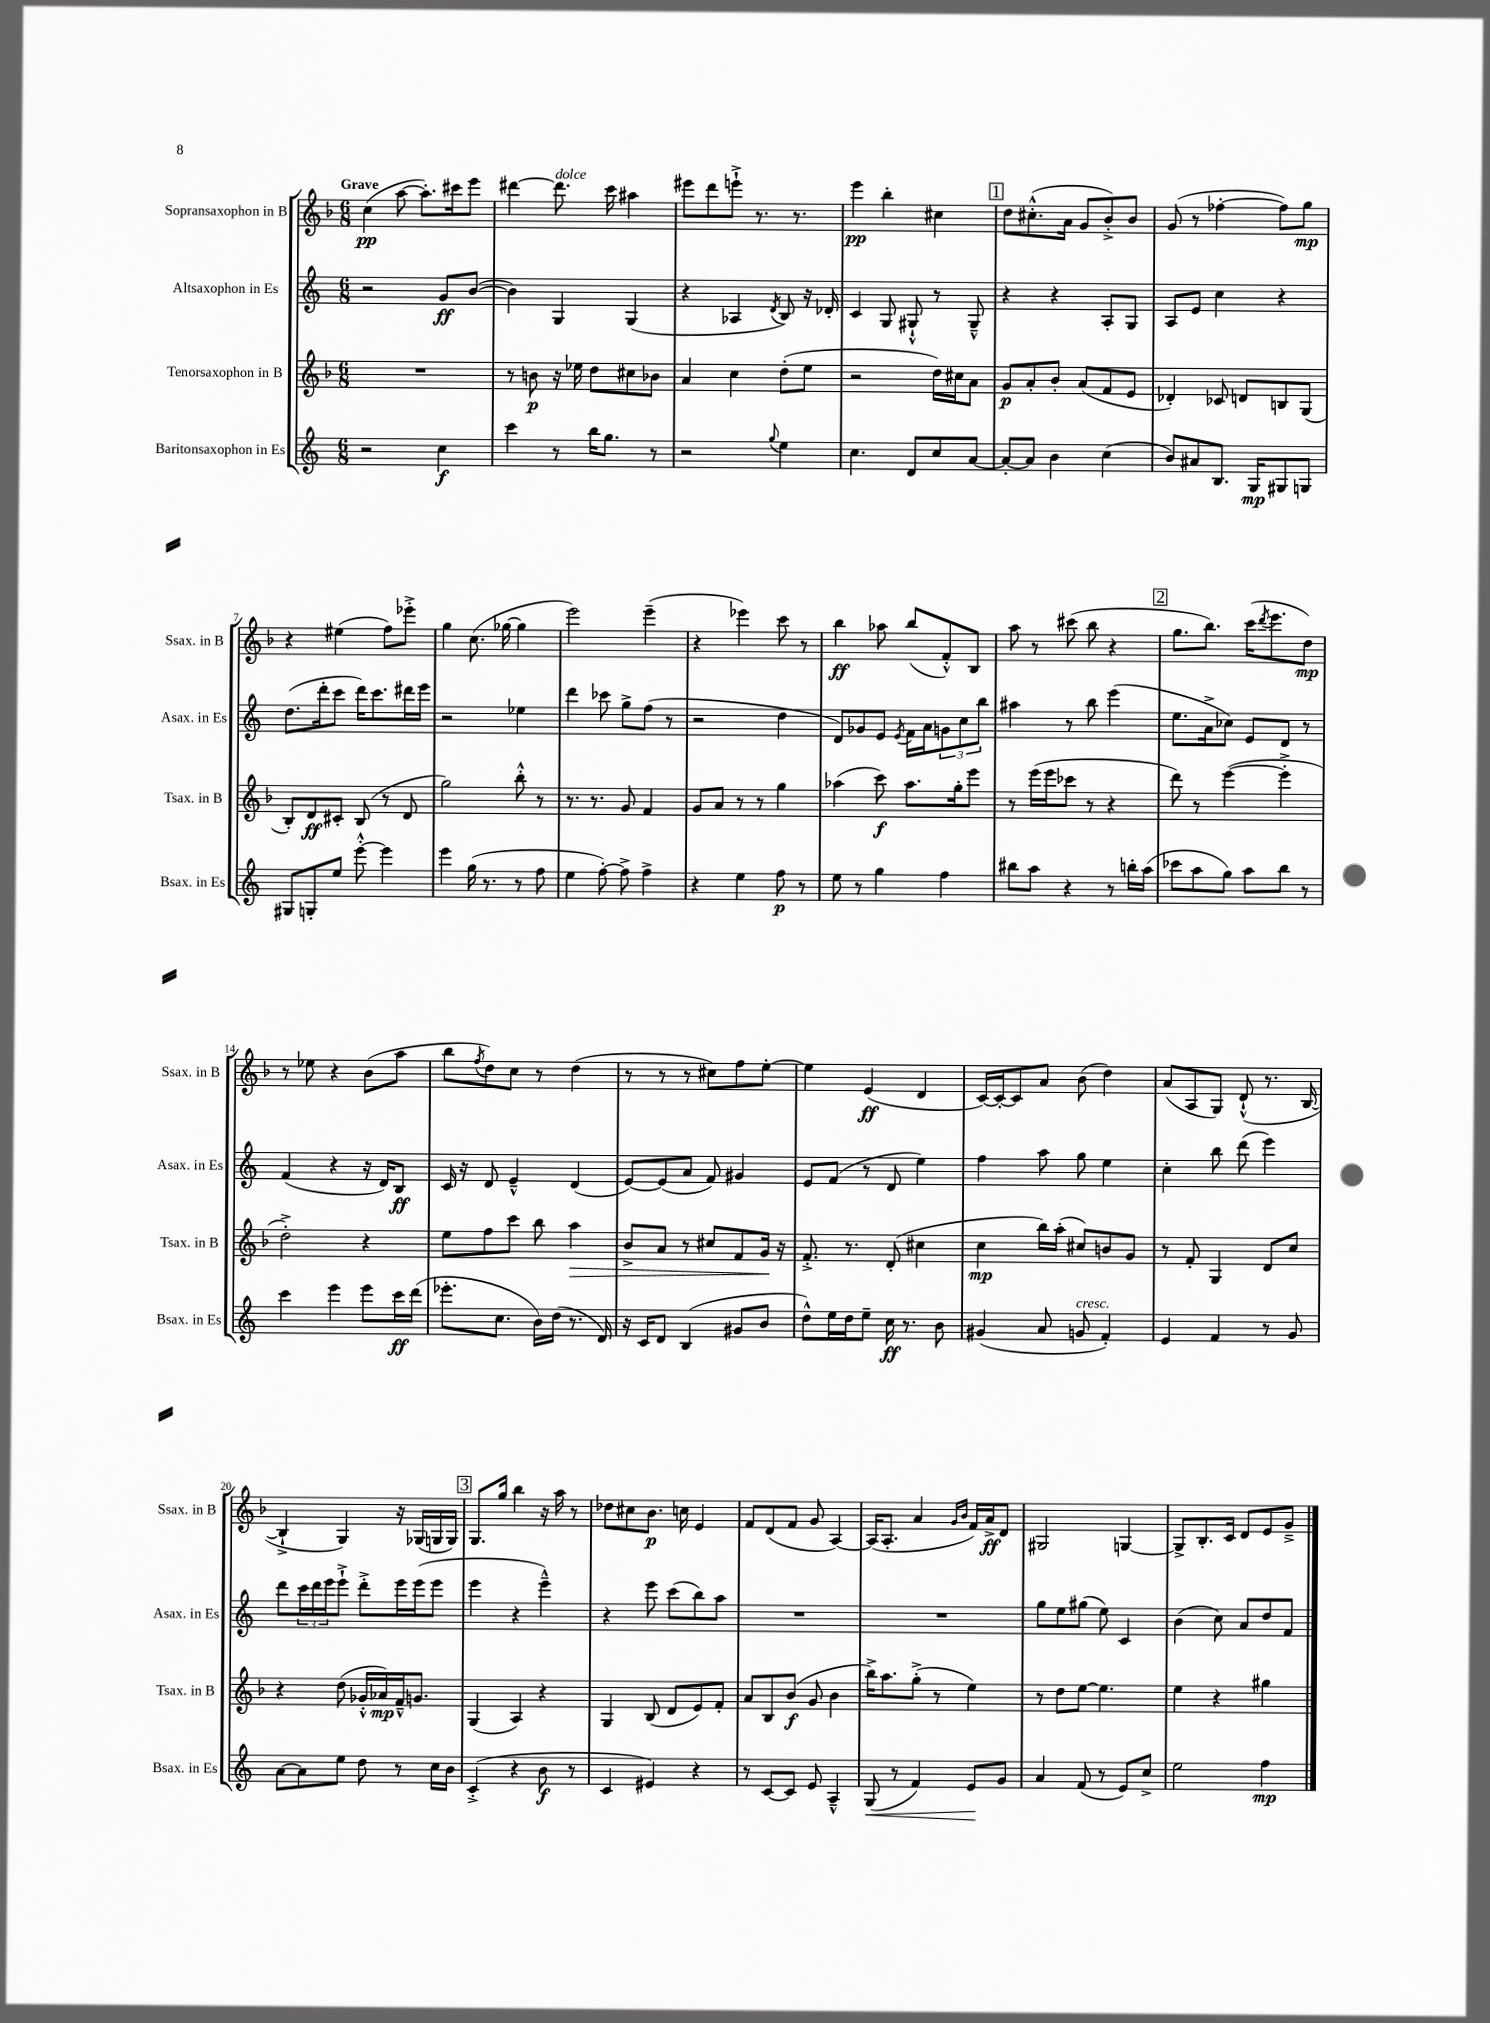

**kern	**dynam	**kern	**dynam	**kern	**dynam	**kern	**dynam
*part4	*part4	*part3	*part3	*part2	*part2	*part1	*part1
*staff4	*staff4	*staff3	*staff3	*staff2	*staff2	*staff1	*staff1
*I"Baritonsaxophon in Es	*	*I"Tenorsaxophon in B	*	*I"Altsaxophon in Es	*	*I"Sopransaxophon in B	*
*I'Bsax. in Es	*	*I'Tsax. in B	*	*I'Asax. in Es	*	*I'Ssax. in B	*
*clefG2	*	*clefG2	*	*clefG2	*	*clefG2	*
*k[]	*	*k[b-]	*	*k[]	*	*k[b-]	*
*M6/8	*	*M6/8	*	*M6/8	*	*M6/8	*
=1	=1	=1	=1	=1	=1	=1	=1
!	!	!	!	!	!	!LO:TX:a:B:t=Grave	!
2r	.	2.r	.	2r	.	(4cc\	pp
.	.	.	.	.	.	[8aa\	.
.	.	.	.	.	.	8.aa'\L])	.
4cc\	f	.	.	8g/L	ff	.	.
.	.	.	.	.	.	16ccc#X\k	.
.	.	.	.	([8b/J	.	8eee\J	.
=2	=2	=2	=2	=2	=2	=2	=2
4ccc\	.	8r	.	4b\])	.	[4ddd#X\	.
.	.	8bn\	p	.	.	.	.
!	!	!	!	!	!	!LO:TX:a:i:t=dolce	!
8r	.	16r	.	4G/	.	8.ddd#\]	.
.	.	16ee-X\	.	.	.	.	.
16bb\KL	.	8dd\L	.	.	.	.	.
8.gg\J	.	.	.	.	.	16ccc\	.
.	.	8cc#X\	.	(4G/	.	4aa#X\	.
8r	.	8b-X\J	.	.	.	.	.
=3	=3	=3	=3	=3	=3	=3	=3
2r	.	4a/	.	4r	.	8eee#X\L	.
.	.	.	.	.	.	8ddd\	.
.	.	4cc\	.	4A-X/	.	8eeen`^\J	.
.	.	.	.	.	.	8.r	.
8qqgg/	.	.	.	8qd/	.	.	.
4ee\	.	(8dd'\L	.	8B/)	.	.	.
.	.	.	.	.	.	8.r	.
.	.	8ee\J	.	16r	.	.	.
.	.	.	.	16d-X'/	.	.	.
=4	=4	=4	=4	=4	=4	=4	=4
4.cc\	.	2r	.	4c/	.	4eee\	pp
.	.	.	.	8G/	.	4bb-'\	.
8d/L	.	.	.	8G#X`^^/	.	.	.
8cc/	.	16dd\LL)	.	8r	.	4cc#X\	.
.	.	16cc#X\J	.	.	.	.	.
[8a/J	.	8a\J	.	8G#~^^/	.	.	.
!!LO:REH:place=s1:t=1
=5	=5	=5	=5	=5	=5	=5	=5
8a'/L_	.	8g/L	p	4r	.	8dd\L	.
8a/J]	.	8a'/	.	.	.	(8.cc#X'^^\	.
4b\	.	8b-'/J	.	4r	.	.	.
.	.	.	.	.	.	16a\Jk	.
.	.	(8a/L	.	.	.	8g/L	.
(4cc\	.	8f/	.	8A'/L	.	8b-'^/)	.
.	.	8e/J	.	8G/J	.	8b-/J	.
=6	=6	=6	=6	=6	=6	=6	=6
8b/L)	.	4d-X'/)	.	8A/L	.	(8g/	.
8a#X/	.	.	.	8e/J	.	8r	.
8.B/J	.	8c-X/	.	4cc\	.	[4ff-X'\	.
.	.	8dn/L	.	.	.	.	.
16G/KL	mp	.	.	.	.	.	.
8G#X/	.	8Bn/	.	4r	.	8ff-\L])	.
8Gn/J	.	(8G/J	.	.	.	8gg\J	mp
!!LO:LB:g=z
=7	=7	=7	=7	=7	=7	=7	=7
8G#X/L	.	8B-'/L)	.	(8.dd\L	.	4r	.
8Gn'/	.	8d/	ff	.	.	.	.
.	.	.	.	16ddd'\k	.	.	.
8ee/J	.	8c#X'/J	.	8ccc\J	.	(4ee#X\	.
[8eee'^^\	.	(8B-/	.	16ddd\KL)	.	.	.
.	.	.	.	8.ccc\	.	.	.
4eee\]	.	8r	.	.	.	8ff\L)	.
.	.	8d/	.	16ddd#X\L	.	8eee-X'^\J	.
.	.	.	.	16eee\JJ	.	.	.
=8	=8	=8	=8	=8	=8	=8	=8
4eee\	.	2gg\)	.	2r	.	4gg\	.
(16gg\	.	.	.	.	.	(8.cc\	.
8.r	.	.	.	.	.	.	.
.	.	.	.	.	.	[16gg-X\	.
8r	.	8bb-'^^\	.	4ee-X\	.	4gg-\]	.
8ff\	.	8r	.	.	.	.	.
=9	=9	=9	=9	=9	=9	=9	=9
4ee\	.	8.r	.	4ddd\	.	2eee\)	.
.	.	8.r	.	.	.	.	.
[8ff'\)	.	.	.	8ccc-X\	.	.	.
8ff^\]	.	8g/	.	8gg^\L	.	.	.
4ff^\	.	4f/	.	(8ff\J	.	(4eee~\	.
.	.	.	.	8r	.	.	.
=10	=10	=10	=10	=10	=10	=10	=10
4r	.	8g/L	.	2r	.	4r	.
.	.	8a/J	.	.	.	.	.
4ee\	.	8r	.	.	.	4eee-X\)	.
.	.	8r	.	.	.	.	.
8ff\	p	4gg\	.	4dd\	.	8ccc\	.
8r	.	.	.	.	.	8r	.
=11	=11	=11	=11	=11	=11	=11	=11
8ee\	.	(4aa-X\	.	8d/L)	.	4bb-\	ff
8r	.	.	.	8g-X/	.	.	.
4gg\	.	8ccc\)	f	8e/J	.	8aa-X\	.
.	.	.	.	8qe/	.	.	.
.	.	8.aa-\L	.	16f\LL	.	(8bb-/L	.
.	.	.	.	16a\J	.	.	.
4ff\	.	.	.	12gn\	.	8f'^^/)	.
.	.	16gg'\k	.	.	.	.	.
.	.	.	.	12cc\	.	.	.
.	.	8eee\J	.	.	.	8B-/J	.
.	.	.	.	12bb\J	.	.	.
=12	=12	=12	=12	=12	=12	=12	=12
8bb#X\L	.	8r	.	4aa#X\	.	8aa\	.
8aa\J	.	(16eee\LL	.	.	.	8r	.
.	.	16eee\J	.	.	.	.	.
4r	.	8ccc-X\J	.	8r	.	(8ccc#X\	.
.	.	8r	.	8bb\	.	8bb-\	.
8r	.	4r	.	(4eee\	.	4r	.
16bbn'\LL	.	.	.	.	.	.	.
(16aa\JJ	.	.	.	.	.	.	.
!!LO:REH:place=s1:t=2
=13	=13	=13	=13	=13	=13	=13	=13
8ccc-X\L	.	8ddd\)	.	8.ee\L	.	8.gg\L	.
8aa\	.	8r	.	.	.	.	.
.	.	.	.	16a^\k	.	8.bb-\J)	.
8gg\J)	.	([4eee\	.	8cc-X\J)	.	.	.
8aa\L	.	.	.	8e/L	.	(16ccc\KL	.
.	.	.	.	.	.	8qddd/	.
.	.	.	.	.	.	8.eee\	.
8bb\J	.	4eee'^\]	.	8d/J	.	.	.
8r	.	.	.	8r	.	8dd\J)	mp
!!LO:LB:g=z
=14	=14	=14	=14	=14	=14	=14	=14
4ccc\	.	2dd'^\)	.	(4f/	.	8r	.
.	.	.	.	.	.	8ee-X\	.
4eee\	.	.	.	4r	.	4r	.
8eee\L	.	4r	.	16r	.	(8b-\L	.
.	.	.	.	16d/KL)	.	.	.
16ccc\L	ff	.	.	8B/J	ff	8aa\J	.
(16ddd\JJ	.	.	.	.	.	.	.
=15	=15	=15	=15	=15	=15	=15	=15
8.eee-X'\L	.	8ee\L	.	16c/	.	8bb-\L	.
.	.	.	.	16r	.	.	.
.	.	.	.	.	.	8qff/	.
.	.	8ff\	.	8d/	.	8dd\)	.
8.cc\J	.	.	.	.	.	.	.
.	.	8ccc\J	.	4e~^^/	.	8cc\J	.
16b\LL)	.	8bb-\	.	.	.	8r	.
(16dd\JJ	.	.	.	.	.	.	.
!	!	!	!LO:HP:b	!	!	!	!
8.r	.	4aa\	>	(4d/	.	(4dd\	.
16d/)	.	.	.	.	.	.	.
=16	=16	=16	=16	=16	=16	=16	=16
16r	.	8b-^/L	.	[8e/L)	.	8r	.
16c/KL	.	.	.	.	.	.	.
8d/J	.	8a/J	.	(8e/]	.	8r	.
(4B/	.	8r	.	8a/J	.	8r	.
.	.	8cc#X/L	.	8f/)	.	8cc#X\L)	.
8g#X/L	.	8f/	.	4g#X/	.	8ff\	.
8b/J	.	16g/Jk	.	.	.	[8ee'\J	.
.	.	16r	]	.	.	.	.
=17	=17	=17	=17	=17	=17	=17	=17
8dd^^\L)	.	8.f'^/	.	8e/L	.	4ee\]	.
16ee\L	.	.	.	(8f/J	.	.	.
16dd\J	.	8.r	.	.	.	.	.
8ee~\J	.	.	.	8r	.	(4e/	ff
16cc\	ff	(8d'/	.	8d/	.	.	.
8.r	.	.	.	.	.	.	.
.	.	4cc#X\	.	4ee\)	.	4d/	.
8b\	.	.	.	.	.	.	.
=18	=18	=18	=18	=18	=18	=18	=18
(4g#X/	.	4cc\	mp	4ff\	.	[16c/LL)	.
.	.	.	.	.	.	16c'/J_	.
.	.	.	.	.	.	8c/]	.
8a/	.	16bb-\LL)	.	8aa\	.	8a/J	.
.	.	(16aa'\JJ	.	.	.	.	.
!LO:TX:a:i:t=cresc.	!	!	!	!	!	!	!
8gn/	.	8cc#X/L)	.	8gg\	.	(8b-\	.
4f'/)	.	8bn/	.	4ee\	.	4dd\)	.
.	.	8g/J	.	.	.	.	.
=19	=19	=19	=19	=19	=19	=19	=19
4e/	.	8r	.	4cc'\	.	(8a/L	.
.	.	8f'/	.	.	.	8A/	.
4f/	.	4G/	.	8bb\	.	8G/J)	.
.	.	.	.	(8ddd\	.	(8d`^^/	.
8r	.	8d/L	.	4eee\)	.	8.r	.
8g/	.	8cc/J	.	.	.	.	.
.	.	.	.	.	.	[16B-/	.
!!LO:LB:g=z
=20	=20	=20	=20	=20	=20	=20	=20
[8a\L	.	4r	.	8ddd\L	.	4B-`^/]	.
8a\]	.	.	.	24ccc\L	.	.	.
.	.	.	.	24ddd\	.	.	.
.	.	.	.	24eee\J	.	.	.
8ee\J	.	(8dd\	.	8eee`^\J	.	4G/)	.
8dd\	.	16g-X'^^/LL	.	8ddd'^\L	.	.	.
.	.	16a-X/)	mp	.	.	.	.
8r	.	16f~^^/J	.	16eee\L	.	16r	.
.	.	8.gn/J	.	(16eee\J	.	(16G-X/LL	.
16cc\LL	.	.	.	8eee\J	.	16Gn/	.
16b\JJ	.	.	.	.	.	16G/JJ)	.
!!LO:REH:place=s1:t=3
=21	=21	=21	=21	=21	=21	=21	=21
(4c'^/	.	(4G/	.	4eee\	.	8.G/L	.
.	.	.	.	.	.	16gg/Jk	.
4r	.	4A/)	.	4r	.	4bb-\	.
8b\	f	4r	.	4eee~^^\)	.	16r	.
.	.	.	.	.	.	16aa\	.
8r	.	.	.	.	.	8r	.
=22	=22	=22	=22	=22	=22	=22	=22
4c/	.	4G/	.	4r	.	8dd-X\L	.
.	.	.	.	.	.	8cc#X\	.
4e#X/)	.	(8B-/	.	8eee\	.	8.b-\J	p
.	.	8d/L	.	(8ccc\L	.	.	.
.	.	.	.	.	.	16ccn\	.
4r	.	8e/)	.	8bb\)	.	4e/	.
.	.	8f'/J	.	8aa\J	.	.	.
=23	=23	=23	=23	=23	=23	=23	=23
8r	.	8a/L	.	2.r	.	8f/L	.
[8c/L	.	8B-/	.	.	.	(8d/	.
8c/J]	.	(8b-/J	f	.	.	8f/J	.
8e/	.	8g/	.	.	.	8g/	.
4A~^^/	.	4b-\	.	.	.	[4A/)	.
=24	=24	=24	=24	=24	=24	=24	=24
!	!LO:HP:b	!	!	!	!	!	!
(8G/	<	16bb-^\KL)	.	2.r	.	(16A/KL]	.
.	.	8.aa\	.	.	.	8.A'/J	.
8r	.	.	.	.	.	.	.
4f/)	.	(8gg'^\J	.	.	.	4a/	.
.	.	8r	.	.	.	.	.
.	.	.	.	.	.	16qqg/LL	.
.	.	.	.	.	.	16qqb-/JJ	.
8e/L	.	4ee\)	.	.	.	16f/LL)	.
.	.	.	.	.	.	16a^/J	ff
8g/J	[	.	.	.	.	8d/J	.
=25	=25	=25	=25	=25	=25	=25	=25
4a/	.	8r	.	8gg\L	.	2G#X/	.
.	.	8dd\L	.	8ee\	.	.	.
(8f/	.	[8ee\J	.	(8gg#X\J	.	.	.
8r	.	4.ee\]	.	8ee\)	.	.	.
8e/L)	.	.	.	4c/	.	[4Gn/	.
8cc^/J	.	.	.	.	.	.	.
=26	=26	=26	=26	=26	=26	=26	=26
2ee\	.	4ee\	.	(4b\	.	8G^/L]	.
.	.	.	.	.	.	8.B-'/	.
.	.	4r	.	8cc\)	.	.	.
.	.	.	.	.	.	16c/Jk	.
.	.	.	.	8a/L	.	8d/L	.
4ff\	mp	4gg#X\	.	8dd/	.	8e/	.
.	.	.	.	8f/J	.	8g~^/J	.
==	==	==	==	==	==	==	==
*-	*-	*-	*-	*-	*-	*-	*-
